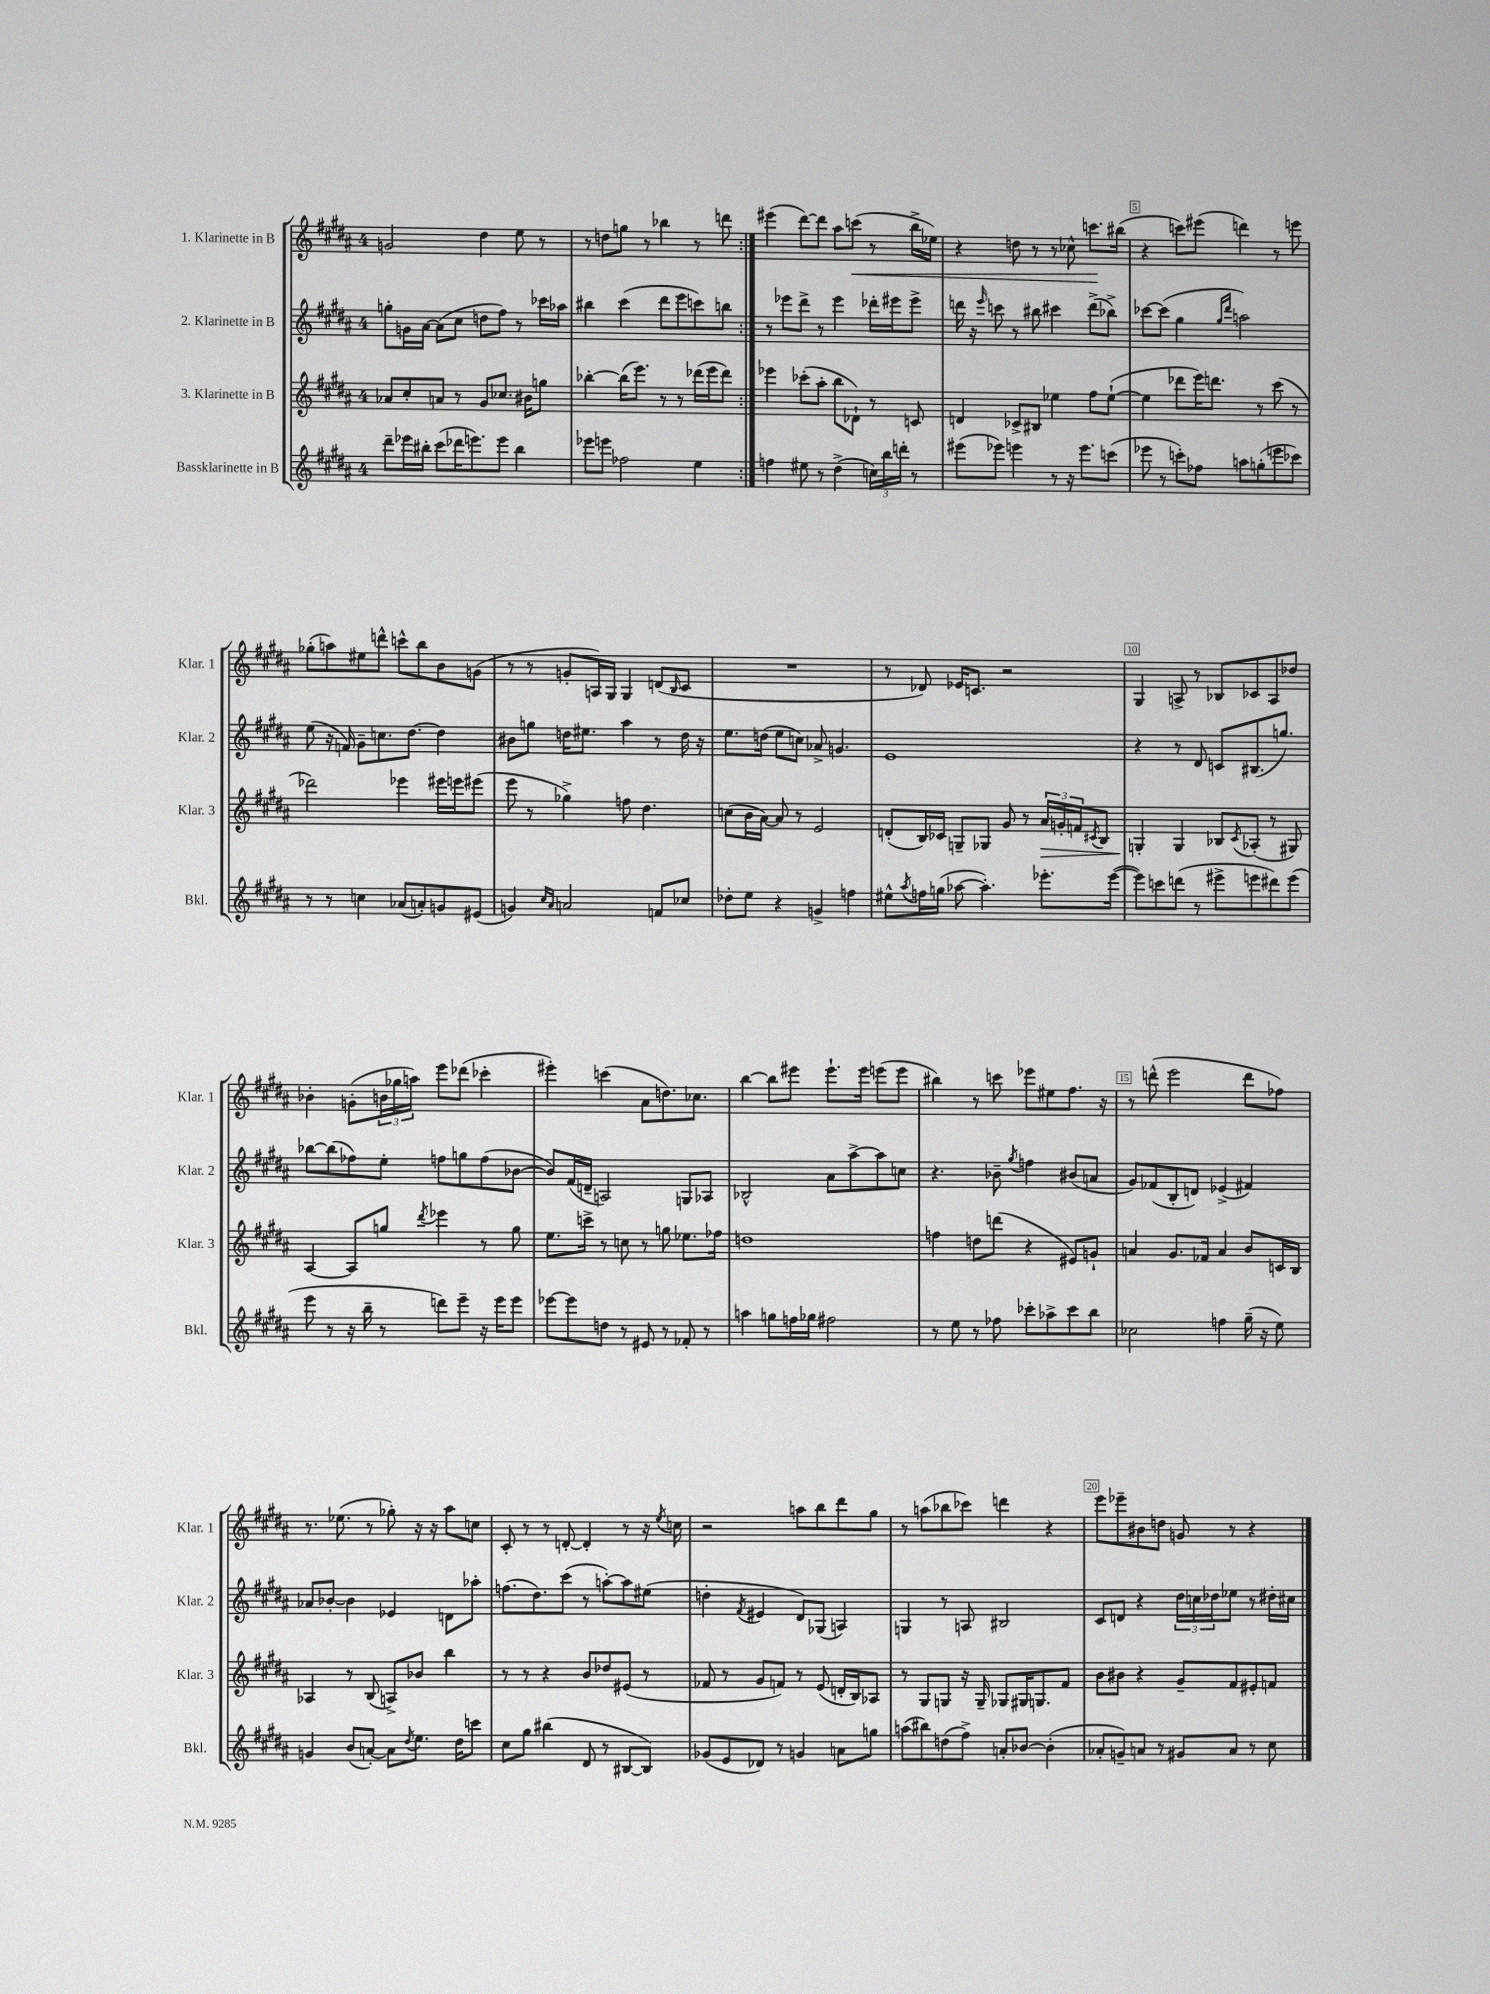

**kern	**kern	**kern	**kern
*staff4	*staff3	*staff2	*staff1
*clefG2	*clefG2	*clefG2	*clefG2
*k[f#c#g#d#a#]	*k[f#c#g#d#a#]	*k[f#c#g#d#a#]	*k[f#c#g#d#a#]
*M4/4	*M4/4	*M4/4	*M4/4
8ddd#~	8a-	8gg'	2g
16eee-	8cc#'	16g	.
16bb#'	.	[16a#	.
(8ccc#	8a	(8a#]	.
16ddd-	8r	8cc#	.
8.eee)	.	.	.
.	8g#	8dd	4dd#
8eee	8.cc-	8ff#)	.
4bb#	.	8r	8ee
.	16b#	.	.
.	8gg	16ccc-	8r
.	.	16aa-	.
=	=	=	=
8eee-	[4bb-'	4bb#	8r
8eee	.	.	8dd
2ff-	(16bb-]	(4ccc#	8gg
.	8.eee)	.	.
.	.	.	8r
.	8r	8ddd#	4bb-
.	8r	8eee	.
4ee	(16ddd-	8ccc)	8r
.	16eee	.	.
.	8ddd-)	8bb	8ddd
=:|!	=:|!	=:|!	=:|!
4ff	4eee-	8r	(4eee#
.	.	8eee-	.
8ee#	(8ccc-'	8ddd#^	[8ddd#)
8r	8aa#'	8r	8ddd#]
(4dd#^	8bb	4eee-	8aa#
.	8d-`)	.	(8ccc
24cc)	8r	16ddd-'	8r
24bb	.	.	.
.	.	16eee#	.
24ddd'	.	.	.
8r	8c	8eee#^	16bb^
.	.	.	16ee-)
=	=	=	=
(8eee#	4d	16ddd	4r
.	.	16r	.
.	.	16qqeee	.
8eee-)	.	8ccc	.
4eee	8c-^	8r	8dd
.	8B#	8bb#	8r
8r	4ee-	4ccc#	8r
16r	.	.	8cc-^^
8.eee	.	.	.
.	8ff#	(8ddd^	8.ccc
(8ccc	([8ee-`	8bb-^)	.
.	.	.	(16bb#
=	=	=	=
8eee-	4ee-]	[8ccc-	4r
8r	.	(8ccc-]	.
8ccc')	8ddd-	4gg#	8ccc)
8ff-	16eee)	.	(8eee#
.	8.ddd	.	.
.	.	16qqgg#	.
.	.	16qqddd#	.
8aa	.	2aa)	4ddd)
(8gg'	8r	.	.
8eee	(8ccc#	.	8r
8ccc-)	8r	.	8eee
=	=	=	=
8r	2ddd-)	(8ee	(8gg-'
8r	.	16r	8aa)
.	.	16f)	.
4cc	.	8g#~	8ee#
.	.	8.cc	8ddd^^
(8a-	4eee-	.	8ccc^^
.	.	[8.dd#	.
8a')	.	.	8bb
8g	16eee#	4dd#]	8b
.	16eee	.	.
(8e#	(8eee#	.	(8g
=	=	=	=
4g)	8eee	8b#	8r
.	8r	8gg	8r
16qqcc#	.	.	.
16qqa#	.	.	.
2a	4gg-^)	16dd	8g'
.	.	8.ee#	.
.	.	.	16A)
.	.	.	16G#
.	8ff	4aa#	4G#
.	4.dd#	.	.
8f	.	8r	(8d
.	.	.	16qqB
8cc-	.	16dd	8c#
.	.	16r	.
=	=	=	=
8dd-'	(8cc	8.ee	1r
8ee	16b	.	.
.	[16a#)	(16dd	.
4r	8a#]	8ee	.
.	8r	8cc)	.
4g^	2e	8a-^	.
.	.	4.g	.
4ff	.	.	.
=	=	=	=
8ee#^^	(8d'	1e	8r
8qaa#	.	.	.
16ff	16B)	.	8d-)
(16gg	16c-	.	.
[8aa-	8G~	.	16e-
.	.	.	8.c
4.aa-'])	8G-	.	.
.	8g#	.	2r
.	8r	.	.
8.eee-'	24a#	.	.
.	24g'	.	.
.	24f	.	.
.	8qc#	.	.
.	8B	.	.
([16eee-	.	.	.
=	=	=	=
8eee-])	4G'	4r	4G#
8ccc	.	.	.
(8ddd	4G	8r	8A^
8r	.	8d#	8r
8eee#^	8B-	8c	8B-
.	8qc#	.	.
8eee	(8A-'	(8.B#	8c-
8ddd#)	8r	.	8A
.	.	8.gg)	.
(8eee	8G#)	.	8dd-
=	=	=	=
8eee	[4A#	[8bb-	4b-'
8r	.	(8bb-]	.
16r	8A#]	8ff-)	(8g'
16bb~	.	.	.
8r	8gg	8ee'	24b
.	.	.	24gg-
.	.	.	24aa)
.	8qddd#	.	.
8ddd)	4eee-	8ff	8eee
8eee~	.	8gg	(8ddd-
16r	8r	(8ff	4ccc-'
16eee	.	.	.
8eee	8gg	[8b-	.
=	=	=	=
[8eee-	8.ee	8b-])	4eee#')
8eee-]	.	(16f#	.
.	16ccc^	16d~	.
8dd	8r	2A)	(4ccc
8r	8cc	.	.
8e#	8r	.	8a#
8r	8gg	.	8.dd)
8f-'	8.ee-	8G	.
.	.	.	8.cc-
8r	.	8A-	.
.	16ff-	.	.
=	=	=	=
4aa	1dd	2B-^^	[4bb
8gg	.	.	8bb]
16ff	.	.	8eee#
16gg-	.	.	.
2ff#	.	8a#	8.eee#`
.	.	[8aa#^	.
.	.	.	16eee#
.	.	8aa#]	(8eee
.	.	8cc	8eee
=	=	=	=
8r	4ff	4.r	4bb#)
8ee	.	.	.
8r	8dd	.	8r
8ff-	(8ddd	8b-~	8ccc
.	.	8qgg#	.
8ccc-'	4r	4ff	8eee-
8aa-^	.	.	8ee#
8ccc-	8e#)	(8b#	8.ff#
8bb	8g`	8a	.
.	.	.	16r
=	=	=	=
2cc-	4a	8g#)	8r
.	.	(8f-	(8ddd^^
.	8.g#	8B'	2eee
.	.	8d)	.
.	16f-	.	.
4ff	4a	(4e-^	.
(16gg#~	8b	4f#)	8ddd
16r	.	.	.
8ee)	16c	.	8ff-)
.	16B	.	.
=	=	=	=
4g	4A-	8a-	8.r
.	.	[8b-'	.
.	.	.	(8.ee-
(8b	8r	4b-]	.
[8a')	(8B	.	8r
8a]	8A^)	4e-	8gg-')
8qdd#	.	.	.
8.ee	8b-	.	16r
.	.	.	16r
.	4bb	8d	8aa#
16dd#	.	.	.
8ccc	.	8aa-'	8cc
=	=	=	=
8cc#	8r	(8.ff	8c#'
8gg#	8r	.	8r
.	.	8.dd#)	.
(4bb#	4r	.	8r
.	.	(8ccc#	[8d'
8d#	8b	8r	4d']
8r	8dd-	[8aa')	.
[8B#	(8e#	8aa]	8r
8B#])	8r	(8ee#	16r
.	.	.	8qee
.	.	.	16cc
=	=	=	=
(8g-	8f-	4dd'	2r
8e	8r	.	.
.	.	8qf#	.
8d-)	8g#	4e#	.
8r	8f)	.	.
4g	8r	8d#)	8aa
.	(8e	(8G-	8bb
8a	16d'	4A)	8ddd#
.	16B)	.	.
8gg	8A-	.	8gg#
=	=	=	=
(8aa	8r	4G	8r
8bb#)	8G#	.	(8aa
(8dd	8G	8r	8bb-
8ff#^)	16r	8A	8ccc-)
.	16G~	.	.
8a'	8G-	2B#	4ddd
[8b-	16G#	.	.
.	8.G	.	.
(4b-']	.	.	4r
.	8f#	.	.
=	=	=	=
8a-'	8b	8c#	8eee
8g~)	8b#	8d	8eee-~
8a	4r	4r	8b#
8r	.	.	8dd
8g#	8g#~	24dd#	8g
.	.	24cc	.
.	.	24dd-	.
8a	8f#	8ee-	8r
8r	8e#'	8r	4r
8cc#	8f	16dd#'	.
.	.	16cc#	.
==	==	==	==
*-	*-	*-	*-
